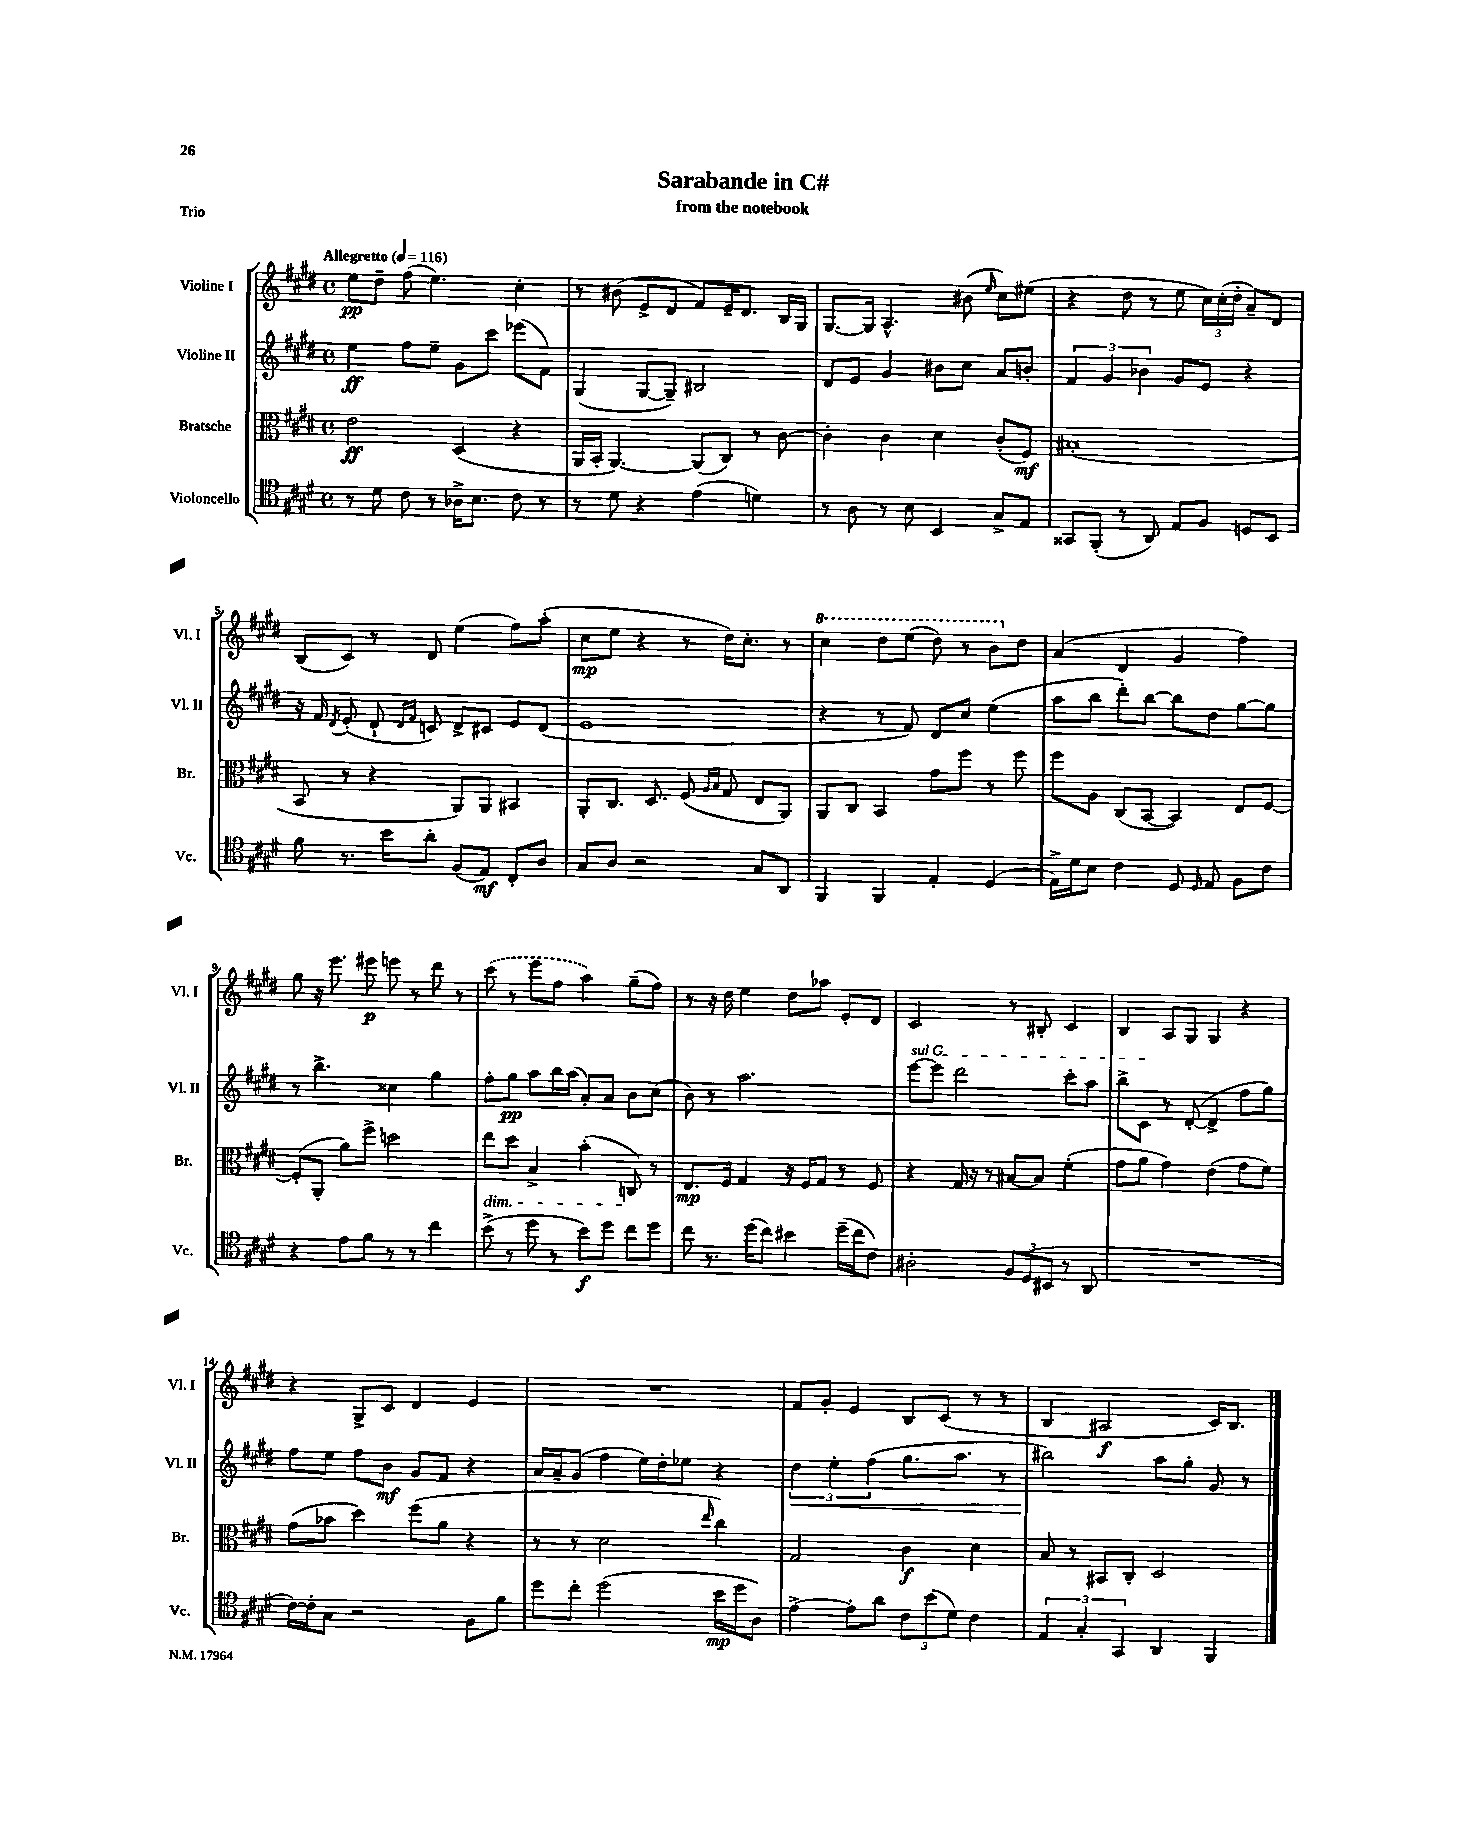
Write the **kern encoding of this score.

**kern	**dynam	**kern	**dynam	**kern	**dynam	**kern	**dynam
*part4	*part4	*part3	*part3	*part2	*part2	*part1	*part1
*staff4	*staff4	*staff3	*staff3	*staff2	*staff2	*staff1	*staff1
*I"Violoncello	*	*I"Bratsche	*	*I"Violine II	*	*I"Violine I	*
*I'Vc.	*	*I'Br.	*	*I'Vl. II	*	*I'Vl. I	*
*clefC4	*	*clefC3	*	*clefG2	*	*clefG2	*
*k[f#c#g#d#]	*	*k[f#c#g#d#]	*	*k[f#c#g#d#]	*	*k[f#c#g#d#]	*
*M4/4	*	*M4/4	*	*M4/4	*	*M4/4	*
*met(c)	*	*met(c)	*	*met(c)	*	*met(c)	*
*MM116	*	*MM116	*	*MM116	*	*MM116	*
=1	=1	=1	=1	=1	=1	=1	=1
!	!	!	!	!	!	!LO:TX:a:B:t=Allegretto	!
8r	.	2e\	ff	4ee\	ff	8ee\L	pp
8d#\	.	.	.	.	.	8dd#~\J	.
8c#\	.	.	.	8ff#\L	.	(8ff#\	.
8r	.	.	.	8ee~\J	.	4.ee\)	.
16A-X^\KL	.	(4D#/	.	8g#\L	.	.	.
8.B\J	.	.	.	.	.	.	.
.	.	.	.	8ccc#\J	.	.	.
8c#\	.	4r	.	(8eee-X\L	.	4cc#'\	.
8r	.	.	.	8f#\J)	.	.	.
=2	=2	=2	=2	=2	=2	=2	=2
8r	.	16AA/LL	.	(4G#/	.	8r	.
.	.	16BB'/JJ	.	.	.	.	.
8d#\	.	[4.AA/)	.	.	.	(8b#X\	.
4r	.	.	.	[8G#/L	.	8e^/L	.
.	.	.	.	8G#~/J])	.	8d#/J	.
(4e\	.	(8AA/L]	.	2B#X/	.	8f#/L)	.
.	.	8C#/J)	.	.	.	16e~/K	.
.	.	.	.	.	.	8.d#/J	.
4dn\)	.	8r	.	.	.	.	.
.	.	[8c#\	.	.	.	16B/LL	.
.	.	.	.	.	.	16G#/JJ	.
=3	=3	=3	=3	=3	=3	=3	=3
8r	.	4c#'\]	.	8d#/L	.	[8.G#/L	.
8A\	.	.	.	8e/J	.	.	.
.	.	.	.	.	.	16G#/Jk]	.
8r	.	4c#\	.	4g#/	.	4.A^^/	.
8B\	.	.	.	.	.	.	.
4BB/	.	4d#\	.	8b#X\L	.	.	.
.	.	.	.	8cc#\J	.	(8b#X\	.
.	.	.	.	.	.	16qqee/	.
8G#^/L	.	(8c#'/L	.	8a/L	.	8cc#\L)	.
8E/J	.	8F#/J)	mf	8bn'/J	.	(8ee#X\J	.
=4	=4	=4	=4	=4	=4	=4	=4
8GG##X/L	.	(1B#X'	.	6f#/	.	4r	.
(8FF#'/J	.	.	.	.	.	.	.
.	.	.	.	6g#/	.	.	.
8r	.	.	.	.	.	8dd#\	.
.	.	.	.	6b-X\	.	.	.
8AA/)	.	.	.	.	.	8r	.
8E/L	.	.	.	8g#/L	.	8ee\	.
8F#/J	.	.	.	8e/J	.	24cc#\LL)	.
.	.	.	.	.	.	(24cc#'\	.
.	.	.	.	.	.	24dd#'\JJ	.
8Dn/L	.	.	.	4r	.	8a~/L)	.
8BB/J	.	.	.	.	.	8d#/J	.
!!LO:LB:g=z
=5	=5	=5	=5	=5	=5	=5	=5
8f#\	.	8BB/	.	16r	.	(8B/L	.
.	.	.	.	16f#/	.	.	.
.	.	.	.	8qd#/	.	.	.
8.r	.	8r	.	(8e'/	.	8c#/J)	.
.	.	4r	.	8d#`/	.	8r	.
16b\KL	.	.	.	.	.	.	.
.	.	.	.	16qqd#/LL	.	.	.
.	.	.	.	16qqf#/JJ	.	.	.
8a'\J	.	.	.	8cn/)	.	8d#/	.
(8F#/L	.	8AA/L)	.	8d#^/L	.	(4ee\	.
8E/J)	mf	8AA/J	.	8c#X/J	.	.	.
8C#'/L	.	4BB#X/	.	8e/L	.	8ff#\L)	.
8A/J	.	.	.	(8d#/J	.	(8aa'\J	.
=6	=6	=6	=6	=6	=6	=6	=6
8G#/L	.	8AA'/L	.	1e	.	8cc#\L	mp
8A/J	.	8.C#/J	.	.	.	8ee\J	.
2r	.	.	.	.	.	4r	.
.	.	8.D#/	.	.	.	.	.
.	.	(8F#/	.	.	.	8r	.
.	.	16qqA/LL	.	.	.	.	.
.	.	16qqB/JJ	.	.	.	.	.
.	.	8G#/	.	.	.	16dd#\KL)	.
.	.	.	.	.	.	8.cc#'\J	.
8G#/L	.	8E/L	.	.	.	.	.
8AA/J	.	8AA/J)	.	.	.	8r	.
=7	=7	=7	=7	=7	=7	=7	=7
*	*	*	*	*	*	*8va	*
4FF#/	.	8AA/L	.	4r	.	4ccc#\	.
.	.	8C#/J	.	.	.	.	.
4FF#/	.	4BB/	.	8r	.	8ddd#\L	.
.	.	.	.	8f#/)	.	(8eee\J	.
4E'/	.	8g#\L	.	8d#/L	.	8ddd#\)	.
.	.	8ff#\J	.	8cc#/J	.	8r	.
(4D#/	.	8r	.	(4ee\	.	8bb\L	.
*	*	*	*	*	*	*X8va	*
.	.	8ff#\	.	.	.	8dd#\J	.
=8	=8	=8	=8	=8	=8	=8	=8
16E^\LL)	.	8ff#\L	.	8aa\L	.	(4a/	.
16d#\J	.	.	.	.	.	.	.
8B\J	.	8A\J	.	8bb\J	.	.	.
4c#\	.	(8C#/L	.	8ddd#'\L)	.	4d#/	.
.	.	[8BB/J	.	[8bb\J	.	.	.
8D#/	.	4BB/])	.	8bb\L]	.	4g#/	.
16qqD#/	.	.	.	.	.	.	.
8E/	.	.	.	8dd#\J	.	.	.
8F#\L	.	8E/L	.	[8gg#\L	.	4ff#\)	.
8c#\J	.	[8F#/J	.	8gg#\J]	.	.	.
!!LO:LB:g=z
=9	=9	=9	=9	=9	=9	=9	=9
4r	.	(8F#'/L]	.	8r	.	8gg#\	.
.	.	8AA'/J	.	4.bb^\	.	16r	.
.	.	.	.	.	.	8.eee\	.
8e\L	.	8a\L)	.	.	.	.	.
8f#\J	.	8ff#^\J	.	.	.	8eee#X\	p
8r	.	2ddn\	.	4cc##X\	.	8eeen\	.
8r	.	.	.	.	.	8r	.
4cc#\	.	.	.	4gg#\	.	8ddd#\	.
.	.	.	.	.	.	8r	.
=10	=10	=10	=10	=10	=10	=10	=10
!	!	!LO:TX:b:i:t=dim.	!	!	!	!	!
(8b^\	.	8ee\L	.	8ff#'\L	.	(8ccc#\	.
8r	.	8dd#\J	.	8gg#\J	pp	8r	.
8dd#\	.	4B^/	.	8aa\L	.	8eee\L	.
8r	.	.	.	16bb\L	.	8ff#\J	.
.	.	.	.	(16aa\JJ	.	.	.
8b\L)	f	(4b'\	.	8a'/L)	.	4aa\)	.
8dd#\J	.	.	.	8a/J	.	.	.
8cc#\L	.	8Cn/)	.	8b\L	.	(8gg#~\L	.
8dd#\J	.	8r	.	(8cc#\J	.	8ff#\J)	.
=11	=11	=11	=11	=11	=11	=11	=11
8cc#\	.	8.E/L	mp	8b\)	.	8r	.
8.r	.	.	.	8r	.	16r	.
.	.	16F#/Jk	.	.	.	16dd#\	.
.	.	4G#/	.	2.aa\	.	4ee\	.
(16dd#\KL	.	.	.	.	.	.	.
8cc#\J)	.	.	.	.	.	.	.
4b#X\	.	16r	.	.	.	8dd#\L	.
.	.	16F#/KL	.	.	.	.	.
.	.	8G#/J	.	.	.	8aa-X\J	.
(16dd#~\LL	.	8r	.	.	.	8e'/L	.
16cc#\J	.	.	.	.	.	.	.
8c#\J)	.	8F#/	.	.	.	8d#/J	.
=12	=12	=12	=12	=12	=12	=12	=12
!	!	!	!	!LO:TX:a:i:t=sul G	!	!	!
2A#X'\	.	4r	.	[8eee\L	.	2c#/	.
.	.	.	.	8eee\J]	.	.	.
.	.	16G#/	.	2ddd#\	.	.	.
.	.	16r	.	.	.	.	.
.	.	8r	.	.	.	.	.
12F#/L	.	[8B#X/L	.	.	.	8r	.
(12D#/	.	.	.	.	.	.	.
.	.	8B#/J]	.	.	.	8B#X'/	.
12BB#X/J	.	.	.	.	.	.	.
8r	.	(4f#'\	.	8ccc#'\L	.	4c#/	.
8AA/	.	.	.	8aa\J	.	.	.
=13	=13	=13	=13	=13	=13	=13	=13
1r	.	8g#\L	.	8bb^\L	.	4B/	.
.	.	8a\J	.	8c#\J	.	.	.
.	.	4g#\)	.	8r	.	8A/L	.
.	.	.	.	([8d#'/	.	8G#/J	.
.	.	(4e\	.	4d#^/]	.	4G#/	.
.	.	8g#\L	.	8ff#\L	.	4r	.
.	.	8f#\J)	.	8gg#\J)	.	.	.
!!LO:LB:g=z
=14	=14	=14	=14	=14	=14	=14	=14
[16c#\LL)	.	(8g#\L	.	8ff#\L	.	4r	.
16c#'\J]	.	.	.	.	.	.	.
8G#\J	.	8b-X\J	.	8ee\J	.	.	.
2r	.	4dd#\)	.	8ff#\L	.	8G#^/L	.
.	.	.	.	8b\J	mf	8c#/J	.
.	.	(8ff#\L	.	8g#/L	.	4d#/	.
.	.	8a\J	.	8f#/J	.	.	.
8F#\L	.	4r	.	4r	.	4e/	.
8f#\J	.	.	.	.	.	.	.
=15	=15	=15	=15	=15	=15	=15	=15
8dd#\L	.	8r	.	16a/LL	.	1r	.
.	.	.	.	16a~/J	.	.	.
8cc#'\J	.	8r	.	(8g#/J	.	.	.
(2dd#\	.	2d#\	.	4ff#\	.	.	.
.	.	.	.	16ee\LL)	.	.	.
.	.	.	.	16dd#'\J	.	.	.
.	.	.	.	8ee-X\J	.	.	.
.	.	16qqee/	.	.	.	.	.
16b\LL	mp	4cc#\)	.	4r	.	.	.
16dd#\J	.	.	.	.	.	.	.
8A\J)	.	.	.	.	.	.	.
=16	=16	=16	=16	=16	=16	=16	=16
!	!	!	!	!	!LO:HP:b	!	!
[4e^\	.	2G#/	.	6dd#\	<	8f#/L	.
.	.	.	.	.	.	8g#'/J	.
.	.	.	.	6ee'\	.	.	.
8e'\L]	.	.	.	.	.	4e/	.
.	.	.	.	(6ff#\	.	.	.
8a\J	.	.	.	.	.	.	.
12c#\L	.	4c#\	f	8.gg#\L	.	8B/L	.
(12b\	.	.	.	.	.	.	.
.	.	.	.	.	.	(8c#/J	.
12d#\J)	.	.	.	.	.	.	.
.	.	.	.	8.aa\J	.	.	.
4c#\	.	4d#\	.	.	.	8r	.
.	.	.	.	8r	.	8r	.
=17	=17	=17	=17	=17	=17	=17	=17
6E/	.	8B/	.	2bb#X\)	.	4B/	.
.	.	8r	.	.	.	.	.
6G#'/	.	.	.	.	.	.	.
.	.	8BB#X/L	.	.	.	2A#X/	f
6GG#/	.	.	.	.	.	.	.
.	.	8C#'/J	.	.	.	.	.
4AA/	.	2D#/	.	8aa\L	[	.	.
.	.	.	.	8gg#'\J	.	.	.
4FF#/	.	.	.	8g#/	.	16c#/KL)	.
.	.	.	.	.	.	8.B/J	.
.	.	.	.	8r	.	.	.
==	==	==	==	==	==	==	==
*-	*-	*-	*-	*-	*-	*-	*-
